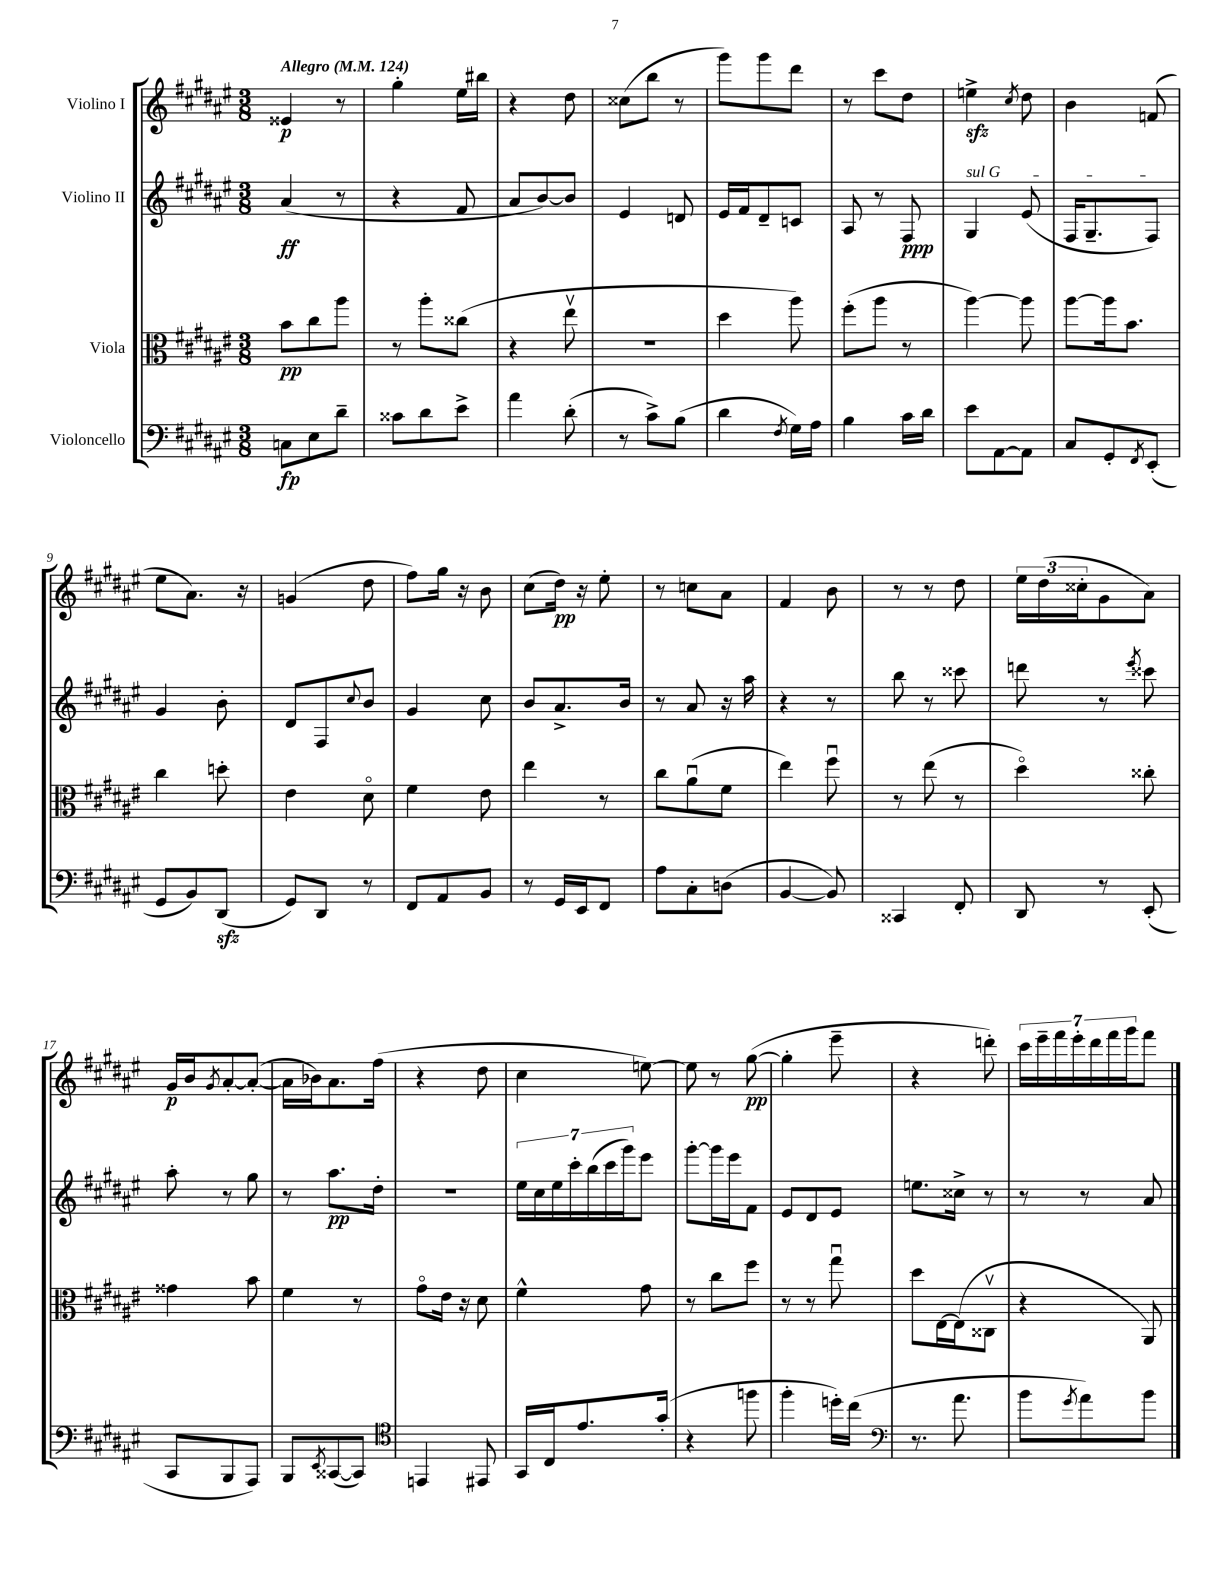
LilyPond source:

<<
\new StaffGroup <<
\new Staff = "s0" \with { instrumentName = "Violino I" } {
    \clef treble \key fis \major \numericTimeSignature \time 3/8 \tempo "Allegro" 4 = 124
    eisis'4\p r8 |
    gis''4-. eis''16 bis''16 |
    r4 dis''8 |
    cisis''8( b''8 r8 |
    gis'''8) gis'''8 dis'''8 |
    r8 cis'''8 dis''8 |
    e''4->\sfz \acciaccatura { cis''8 } dis''8 |
    b'4 f'8( |
    eis''8 ais'8.) r16 |
    g'4( dis''8 |
    fis''8) gis''16 r16 b'8 |
    cis''8( dis''16\pp) r16 eis''8-. |
    r8 c''8 ais'8 |
    fis'4 b'8 |
    r8 r8 dis''8 |
    \tuplet 3/2 { eis''16 dis''16( cisis''16-. } gis'8 ais'8) |
    gis'16\p b'16 \acciaccatura { gis'8 } ais'8~-. ais'8~-.( |
    ais'16 bes'16) ais'8. fis''16( |
    r4 dis''8 |
    cis''4 e''8~) |
    e''8 r8 gis''8~\pp( |
    gis''4-. eis'''8-- |
    r4 d'''8-.) |
    \tuplet 7/4 { cis'''16 eis'''16-- fis'''16 eis'''16-. dis'''16 fis'''16 gis'''16 } fis'''8 \bar "|." |
}
\new Staff = "s1" \with { instrumentName = "Violino II" } {
    \clef treble \key fis \major \numericTimeSignature \time 3/8
    ais'4\ff( r8 |
    r4 fis'8 |
    ais'8 b'8~) b'8 |
    eis'4 d'8 |
    eis'16 fis'16 dis'8-- c'8 |
    ais8 r8 fis8\ppp |
    \once \override TextSpanner.bound-details.left.text = \markup { \italic "sul G" } gis4\startTextSpan eis'8( |
    fis16 gis8.-- fis8\stopTextSpan) |
    gis'4 b'8-. |
    dis'8 fis8 \appoggiatura { cis''8 } b'8 |
    gis'4 cis''8 |
    b'8 ais'8.-> b'16 |
    r8 ais'8 r16 ais''16 |
    r4 r8 |
    b''8 r8 cisis'''8 |
    d'''8 r8 \acciaccatura { eis'''8 } cisis'''8 |
    ais''8-. r8 gis''8 |
    r8 ais''8.\pp dis''16-. |
    R4. |
    \tuplet 7/4 { eis''16 cis''16 eis''16 cis'''16-. b''16( cis'''16 gis'''16) } eis'''8 |
    gis'''8~-. gis'''16 eis'''16 fis'8 |
    eis'8 dis'8 eis'8 |
    e''8. cisis''16-> r8 |
    r8 r8 ais'8 \bar "|." |
}
\new Staff = "s2" \with { instrumentName = "Viola" } {
    \clef alto \key fis \major \numericTimeSignature \time 3/8
    b'8\pp cis''8 ais''8 |
    r8 ais''8-. cisis''8( |
    r4 eis''8\upbow |
    R4. |
    dis''4 ais''8) |
    fis''8-.( ais''8 r8 |
    ais''4~) ais''8 |
    ais''8~ ais''16 b'8. |
    cis''4 d''8-. |
    eis'4 dis'8\flageolet |
    fis'4 eis'8 |
    eis''4 r8 |
    cis''8 ais'8\downbow( fis'8 |
    eis''4) fis''8\downbow |
    r8 eis''8( r8 |
    dis''4\flageolet) cisis''8-. |
    gisis'4 b'8 |
    fis'4 r8 |
    gis'8\flageolet eis'16 r16 dis'8 |
    fis'4-^ gis'8 |
    r8 cis''8 fis''8 |
    r8 r8 gis''8\downbow |
    dis''8 eis16~ eis16( cisis8\upbow |
    r4 ais,8) \bar "|." |
}
\new Staff = "s3" \with { instrumentName = "Violoncello" } {
    \clef bass \key fis \major \numericTimeSignature \time 3/8
    c8\fp eis8 dis'8-- |
    cisis'8 dis'8 eis'8-> |
    ais'4 dis'8-.( |
    r8 cis'8->) b8( |
    dis'4 \acciaccatura { fis8 } gis16) ais16 |
    b4 cis'16 dis'16 |
    eis'8 ais,8~ ais,8 |
    cis8 gis,8-. \acciaccatura { fis,8 } eis,8-.( |
    gis,8 b,8) dis,8\sfz( |
    gis,8) dis,8 r8 |
    fis,8 ais,8 b,8 |
    r8 gis,16 eis,16 fis,8 |
    ais8 cis8-. d8( |
    b,4~ b,8) |
    cisis,4 fis,8-. |
    dis,8 r8 eis,8-.( |
    cis,8 b,,8 ais,,8) |
    b,,8 \acciaccatura { eis,8 } cisis,8~( cisis,8) |
    \clef tenor e,4 eis,8 |
    gis,16 cis16 eis'8. gis'16-.( |
    r4 f''8 |
    fis''4-. d''16-.) cis''16( |
    \clef bass r8. ais'8. |
    b'8 \acciaccatura { gis'8 } ais'8) b'8 \bar "|." |
}
>>
>>
